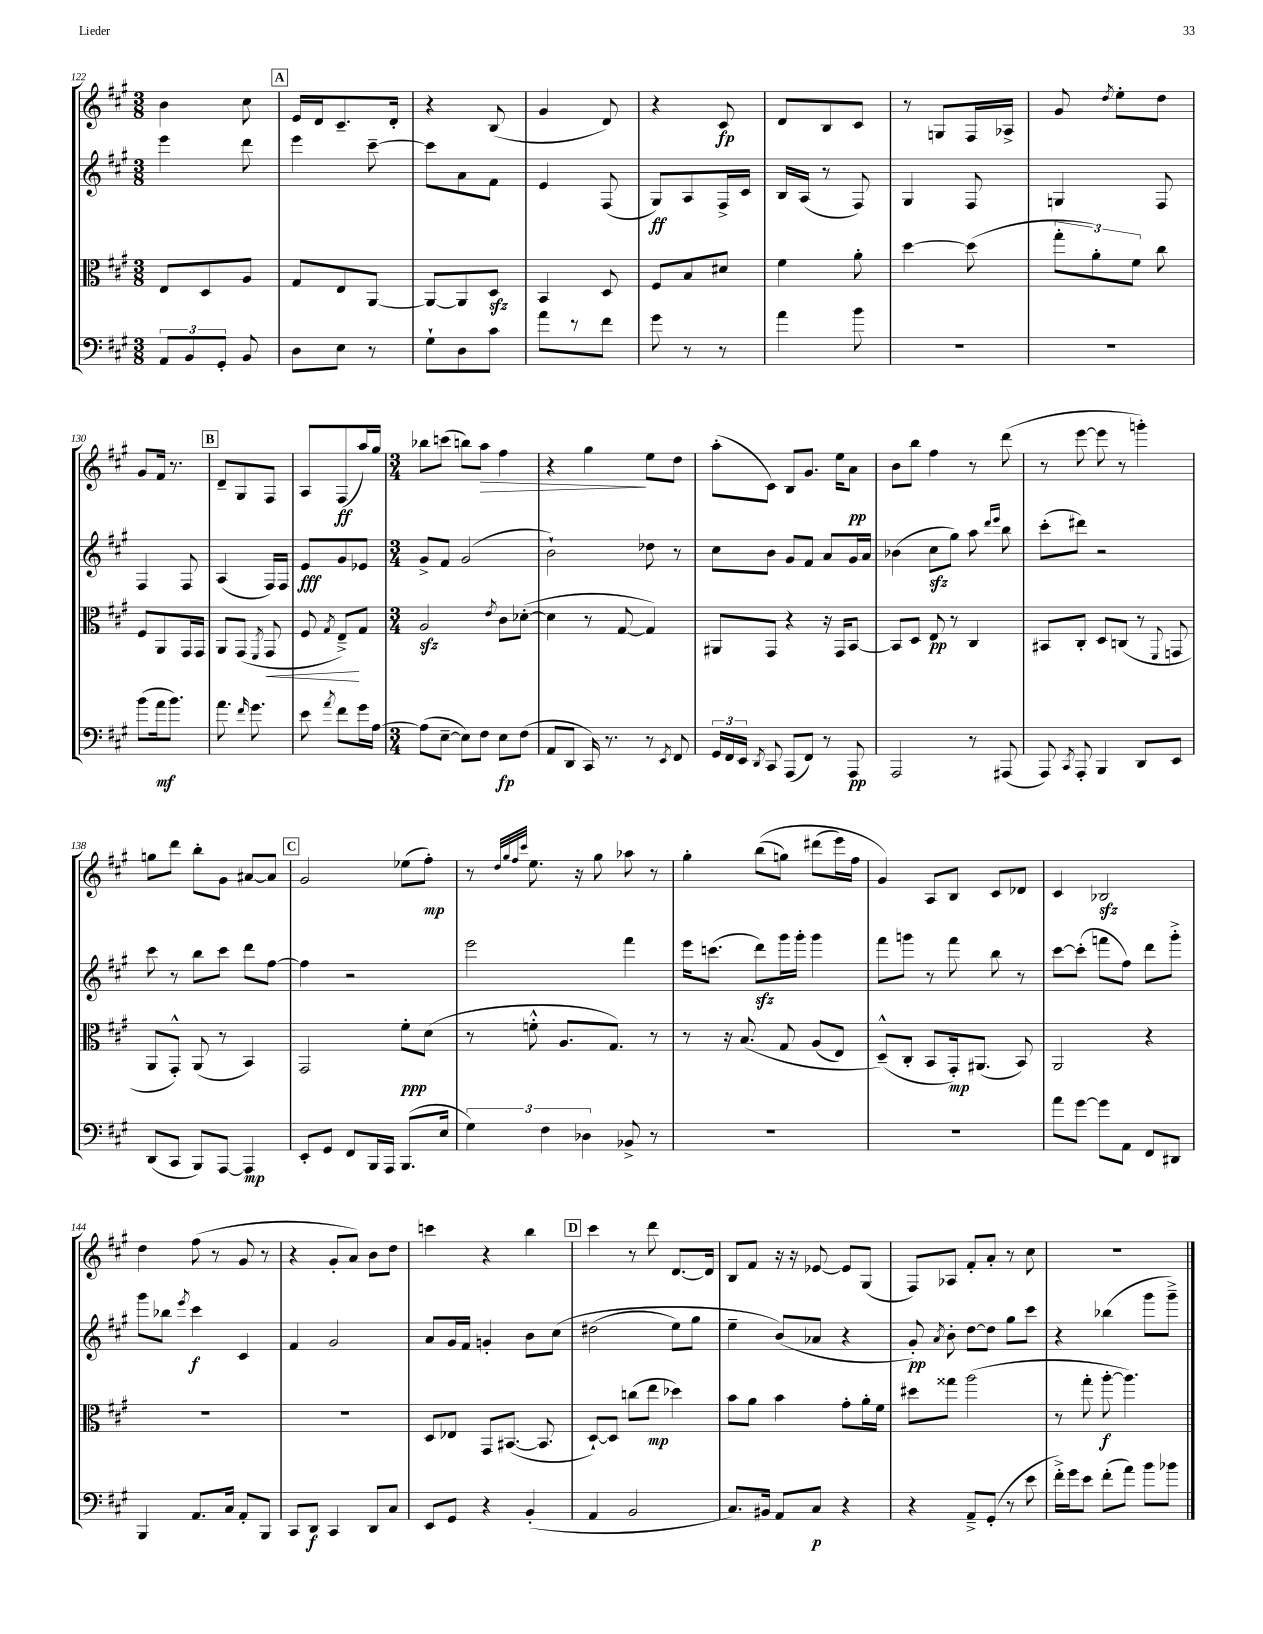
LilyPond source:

<<
\new StaffGroup <<
\new Staff = "s0" {
    \clef treble \key a \major \numericTimeSignature \time 3/8
    \autoBeamOff b'4 cis''8 |
    \mark \markup { \box "A" } e'16[ d'16 cis'8.-- d'16]-. |
    r4 b8( |
    gis'4 d'8) |
    r4 cis'8\fp |
    d'8[ b8 cis'8] |
    r8 g8[ fis16 aes16]-> |
    gis'8 \acciaccatura { d''8 } e''8[-. d''8] |
    gis'8[ fis'16] r8. |
    \mark \markup { \box "B" } d'8[-- gis8 fis8] |
    a8[ fis8\ff( a''16) gis''16] |
    \numericTimeSignature \time 3/4 bes''8[ c'''8]( b''8[) a''8]\> fis''4 |
    r4 gis''4\! e''8[ d''8] |
    a''8[-.( cis'8]) b8[ gis'8.] e''16[ a'8]\pp |
    b'8[ b''8] fis''4 r8 d'''8( |
    r8 e'''8~ e'''8 r8 g'''4-.) |
    g''8[ d'''8] b''8[-. gis'8] ais'8[~ ais'8] |
    \mark \markup { \box "C" } gis'2 ees''8[( fis''8]-.\mp) |
    r8 \grace { d''32[ gis''32 fis''32 cis'''32] } e''8. r16 gis''8 aes''8 r8 |
    gis''4-. b''8[(\( g''8]) dis'''8[( e'''16) fis''16] |
    gis'4\) a8[ b8] cis'8[ des'8] |
    cis'4 bes2\sfz |
    d''4 fis''8( r8 gis'8 r8 |
    r4 gis'8[-. a'8]) b'8[ d''8] |
    c'''4 r4 b''4 |
    \mark \markup { \box "D" } cis'''4 r8 d'''8 d'8.[~ d'16] |
    b8[ fis'8] r16 r16 ees'8~ ees'8[ gis8]( |
    fis8[) aes8] fis'8[-. a'8]-. r8 cis''8 |
    R2. \bar "|." |
}
\new Staff = "s1" {
    \clef treble \key a \major \numericTimeSignature \time 3/8
    \autoBeamOff e'''4 d'''8 |
    \mark \markup { \box "A" } e'''4 cis'''8~-- |
    cis'''8[ a'8 fis'8] |
    e'4 fis8( |
    gis8[\ff) a8 fis16-> cis'16] |
    b16[ a16]( r8 fis8) |
    gis4 fis8 |
    g4 fis8 |
    fis4 fis8 |
    \mark \markup { \box "B" } a4( fis16[) fis16] |
    e'8[\fff gis'8 ees'8] |
    \numericTimeSignature \time 3/4 gis'8[-> fis'8] gis'2( |
    b'2-!) des''8 r8 |
    cis''8[ b'8] gis'8[ fis'8] a'8[ gis'16 a'16] |
    bes'4( cis''8[\sfz gis''8]) a''8 \grace { d'''16[ e'''16] } b''8 |
    cis'''8[-.( dis'''8]) r2 |
    cis'''8 r8 b''8[ cis'''8] d'''8[ fis''8]~ |
    \mark \markup { \box "C" } fis''4 r2 |
    e'''2 fis'''4 |
    e'''16[ c'''8.]( d'''8[\sfz) gis'''16 gis'''16]-. gis'''4 |
    fis'''8[ g'''8] r8 fis'''8 b''8 r8 |
    cis'''8[~ cis'''8]-.( f'''8[ fis''8]) d'''8[ gis'''8]-.-> |
    gis'''8[ bes''8] \acciaccatura { e'''8 } cis'''4\f cis'4 |
    fis'4 gis'2 |
    a'8[ gis'16 fis'16] g'4-. b'8[ cis''8]\( |
    \mark \markup { \box "D" } dis''2( e''8[) gis''8] |
    e''4-- b'8[(\) aes'8] r4 |
    gis'8-.\pp) \acciaccatura { a'8 } b'8-. d''8[~ d''8] gis''8[ cis'''8] |
    r4 bes''4( gis'''8[ gis'''8]--->) \bar "|." |
}
\new Staff = "s2" {
    \clef alto \key a \major \numericTimeSignature \time 3/8
    \autoBeamOff e8[ d8 a8] |
    \mark \markup { \box "A" } gis8[ e8 a,8]~ |
    a,8[~ a,8 d8]\sfz |
    b,4 d8 |
    fis8[ b8 dis'8] |
    fis'4 a'8-. |
    d''4~ d''8( |
    \tuplet 3/2 { gis''8[-. a'8-.) fis'8] } cis''8 |
    fis8[ a,8 gis,16 gis,16] |
    \mark \markup { \box "B" } a,8[ gis,8]( \acciaccatura { fis,8 } gis,8\< |
    fis8 \acciaccatura { gis8 } e8[--->\!) gis8] |
    \numericTimeSignature \time 3/4 a2\sfz \acciaccatura { e'8 } cis'8[ des'8]~-.( |
    des'4 r8 gis8~ gis4) |
    ais,8[ gis,8] r4 r16 gis,16[ b,8]~ |
    b,8[ d8] e8\pp r8 cis4 |
    bis,8[ cis8]-. d8[ c8]( r8 \appoggiatura { fis,8 } g,8 |
    a,8[ gis,8]-.-^) a,8( r8 b,4) |
    \mark \markup { \box "C" } gis,2 fis'8[-.\ppp d'8]( |
    r8 f'8-.-^ a8.[ gis8.]) r8 |
    r8 r16 b8.\( gis8 a8[( e8]) |
    d8[---^(\) cis8]-. b,8[ gis,16-.\mp) ais,8.]( b,8) |
    a,2 r4 |
    R2. |
    R2. |
    d8[ ees8] gis,8[ bis,8.]~( bis,8. |
    \mark \markup { \box "D" } d8[~-!) d8] c''8[( e''8]\mp des''4) |
    b'8[ a'8] b'4 gis'8[-. a'16-. fis'16] |
    dis''8[ gisis''8] a''2( |
    r8 gis''8-. a''8~-.\f a''4.) \bar "|." |
}
\new Staff = "s3" {
    \clef bass \key a \major \numericTimeSignature \time 3/8
    \autoBeamOff \tuplet 3/2 { a,8[ b,8 gis,8]-. } b,8 |
    \mark \markup { \box "A" } d8[ e8] r8 |
    gis8[-! d8 cis'8] |
    a'8[ r8 fis'8] |
    gis'8 r8 r8 |
    a'4 b'8 |
    R4. |
    R4. |
    b'8[( a'16\mf b'8.]) |
    \mark \markup { \box "B" } a'8. \grace { fis'16 } gis'8. |
    e'8 \acciaccatura { a'8 } fis'8[ gis'16 a16]~ |
    \numericTimeSignature \time 3/4 a8[( e8]~-- e8[) fis8] e8[\fp fis8]( |
    a,8[ d,8] cis,16) r8. r8 \acciaccatura { e,8 } fis,8 |
    \tuplet 3/2 { gis,16[ fis,16 e,16] } \acciaccatura { d,8 } cis,8 a,,8[( fis,8]) r8 a,,8\pp |
    a,,2 r8 ais,,8( |
    a,,8) \acciaccatura { cis,8 } a,,8-. b,,4 d,8[ e,8] |
    d,8[( cis,8] b,,8[) a,,8]~ a,,4\mp |
    \mark \markup { \box "C" } e,8[-. gis,8] fis,8[ b,,16 a,,16] b,,8.[( e16] |
    \tuplet 3/2 { gis4) fis4 des4 } bes,8-> r8 |
    R2. |
    R2. |
    a'8[ gis'8]~ gis'8[ a,8] fis,8[ dis,8] |
    b,,4 a,8.[ cis16] a,8[-. b,,8] |
    cis,8[ d,8]\f cis,4 d,8[ cis8] |
    e,8[ gis,8] r4 b,4-.( |
    \mark \markup { \box "D" } a,4 b,2 |
    cis8.[) bis,16] a,8[ cis8]\p r4 |
    r4 a,8[---> gis,8]-.( r8 e'8 |
    fis'16[-.->) gis'16 e'8] fis'8[-.( a'8]) b'8[ bes'8] \bar "|." |
}
>>
>>
\layout { \context { \Score currentBarNumber = #122 } }
